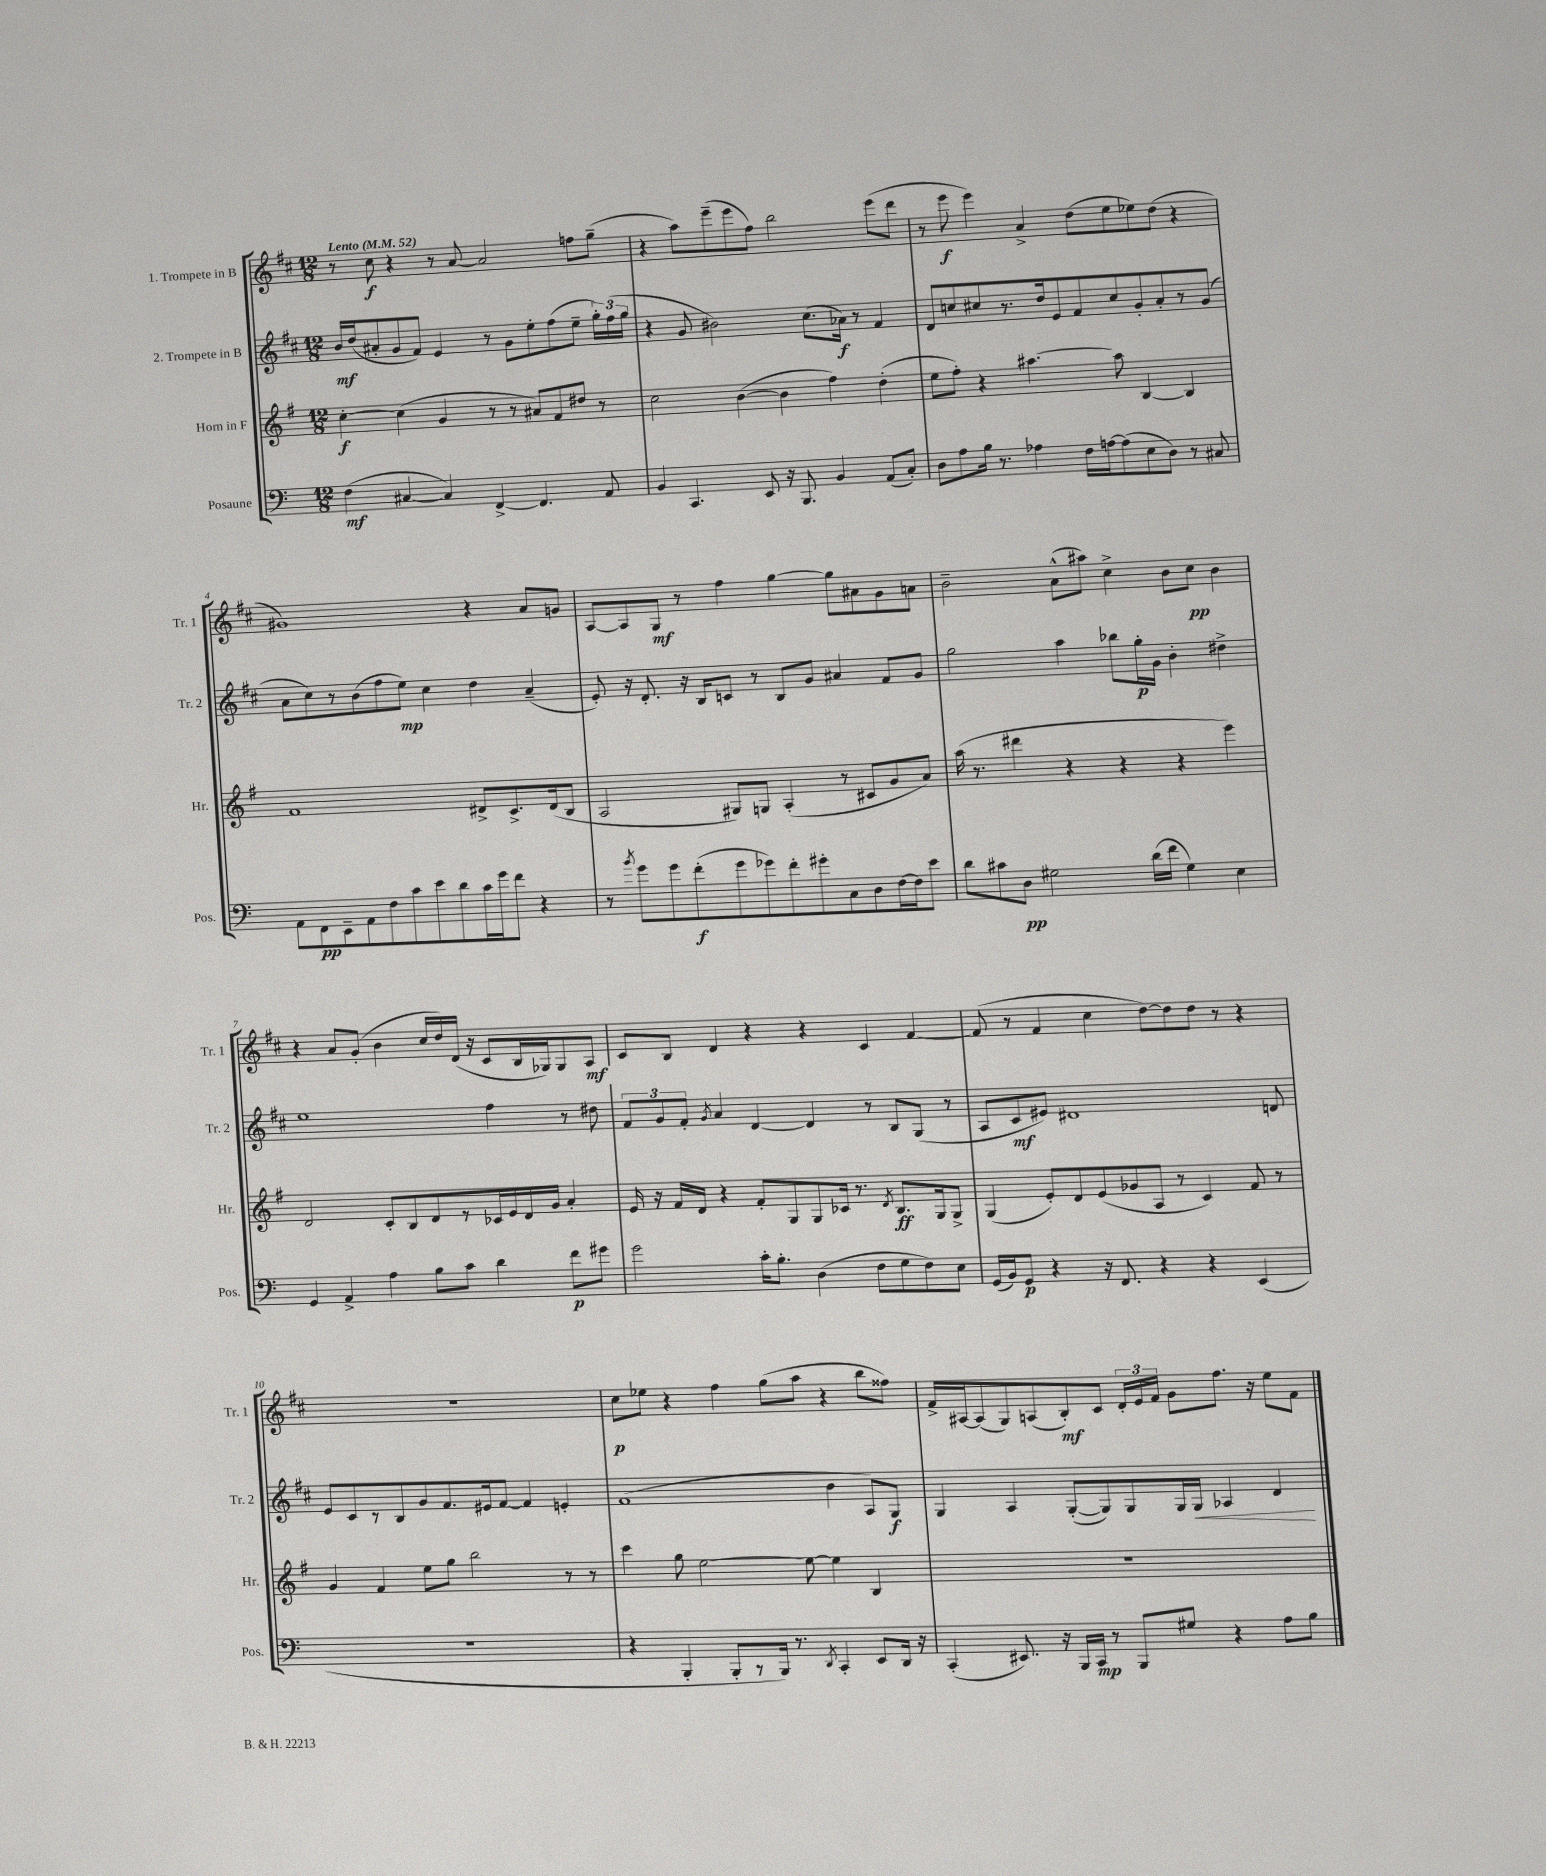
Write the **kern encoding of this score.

**kern	**kern	**kern	**kern
*staff4	*staff3	*staff2	*staff1
*clefF4	*clefG2	*clefG2	*clefG2
*k[]	*k[f#]	*k[f#c#]	*k[f#c#]
*M12/8	*M12/8	*M12/8	*M12/8
*MM52	*MM52	*MM52	*MM52
(4F	[4cc'	16b	8r
.	.	(16dd	.
.	.	8a#'	8cc#
[4C#	(4cc]	8g	4r
.	.	8f#)	.
4C#])	4g	4e	8r
.	.	.	[8a
[4FF^	8r	8r	2a]
.	8r	8g	.
4.FF]	8a#)	8ee'	.
.	8f#	(8ff#	.
.	8dd#	8ee~	8ff
8AA	8r	24gg')	(8gg~
.	.	(24ff#	.
.	.	24gg	.
=	=	=	=
4BB	2cc	4r	4r
4.CC	.	8g	8aa)
.	.	2b#)	(8eee~
.	([4b	.	8eee
8EE	.	.	8ff#)
16r	4b]	.	2bb
8.BBB	.	.	.
.	.	(8.cc#	.
4BB	4ff#)	.	.
.	.	16a-)	.
.	.	8r	.
(8AA	(4dd'	4f#	(8eee
8C')	.	.	8ddd
=	=	=	=
8D	8ee	8d	8r
8A	8ff#')	8cc	8eee
16B	4r	8cc#	4eee)
8.r	.	.	.
.	.	8.r	.
4A-	[4.aa#	.	4a^
.	.	16dd	.
.	.	8e	.
16F	.	8f#	(8dd
[16A	.	.	.
(8A]	8aa#]	8cc#	8ee
8E	[4B	8g'	8ee-)
8D)	.	8a'	(8dd
8r	4B]	8r	4r
8C#	.	(8g	.
=	=	=	=
8AA	1f#	8a	1g#)
8FF	.	8cc#)	.
8EE~	.	8r	.
8AA	.	(8b	.
8F	.	8ff#	.
8c	.	8ee)	.
8e	.	4cc#	.
8d	.	.	.
16c	8d#^	4dd	4r
16g	.	.	.
8f	8.c^	.	.
4r	.	(4a~	8a
.	(16d#	.	.
.	8B	.	8g
=	=	=	=
8r	2A	8e')	[8A
8qb	.	.	.
8g	.	16r	8A]
.	.	8.d'	.
8g	.	.	8G
(8f'	.	16r	8r
.	.	16B	.
8g	8G#)	8c	4ff#
8g-)	8G	8r	.
8f'	(4A'	8B	[4gg
8g#'	.	8g	.
8C	8r	4a#	8gg]
8D	8c#	.	8a#
[16F	8g	8f#	8g
16F]	.	.	.
8e	8a)	8g	8a
=	=	=	=
8d	(16aa	2gg	2b~
.	8.r	.	.
8c#	.	.	.
8D	4ddd#	.	.
2G#	.	.	.
.	4r	4aa	(8a^^
.	.	.	8aa#)
.	4r	8bb-	4cc#^
(16d	.	16gg'	.
16f	.	16g	.
4G#)	4r	4b'	8b
.	.	.	8cc#
4E	4eee)	4dd#^	4b
=	=	=	=
4GG	2d	1ee	4r
4AA^	.	.	8a
.	.	.	(8g'
4A	8c'	.	4b
.	8B	.	.
8B	8d	.	16cc#
.	.	.	16dd)
8c	8r	.	(16d
.	.	.	16r
4d	16c-	4ff#	8c#
.	16e	.	.
.	16d	.	16B
.	16g	.	16G-)
8f	4a'	8r	8G-
8g#	.	8dd#	8A
=	=	=	=
2g	16e	12f#	8c#
.	16r	.	.
.	.	12g	.
.	16f#	.	8B
.	.	12f#'	.
.	16d	.	.
.	.	8qg	.
.	4r	4a	4d
16c'	8f#'	[4d	4r
8.B'	.	.	.
.	8G	.	.
(4D	8G	4d]	4r
.	16c-	.	.
.	8.r	.	.
8F	.	8r	4c#
.	8qd	.	.
8G	8.B	8B	.
8F)	.	(8G	[4f#
.	16G	.	.
8E	8G^	8r	.
=	=	=	=
(16GG	(4G	8A	(8f#]
16BB)	.	.	.
8GG	.	8c#	8r
4r	8e')	8e#)	4f#
.	8d	1d#	.
16r	(8e	.	4cc#
8.FF	.	.	.
.	8g-	.	.
4r	8A	.	[8dd)
.	8r	.	8dd]
4r	4c)	.	8dd
.	.	.	8r
(4EE	8f#	.	4r
.	8r	8d	.
=	=	=	=
1.r	4g	8e	1.r
.	.	8c#	.
.	4f#	8r	.
.	.	8B	.
.	8ee	8g	.
.	8gg	8.f#	.
.	2bb	.	.
.	.	16e#	.
.	.	[8f#	.
.	.	4f#]	.
.	8r	4e'	.
.	8r	.	.
=	=	=	=
4r	4ccc	(1f#	8cc#
.	.	.	8ee-
4BBB'	8gg	.	4r
.	[2ee	.	.
8BBB'	.	.	4ff#
8r	.	.	.
16BBB)	.	.	(8gg
8.r	.	.	.
.	8ee_	.	8aa
8qDD	.	.	.
4CC'	4ee]	4b	4r
8EE	4B	8A)	8bb
16DD	.	8G	8ff##)
16r	.	.	.
=	=	=	=
(4CC'	1.r	4G	16f#^
.	.	.	[16A#
.	.	.	(8A#]
8.EE#)	.	4A	8G)
.	.	.	(8A
16r	.	.	.
16BBB	.	([8G'	8B')
16CC	.	.	.
8r	.	8G])	8c#
8BBB	.	8G	24d'
.	.	.	24e
.	.	.	24f#
8G#	.	16G	8g
.	.	16G	.
4r	.	4A-	8.ff#
.	.	.	16r
8A	.	4d	8ee
8B	.	.	8f#
==	==	==	==
*-	*-	*-	*-
